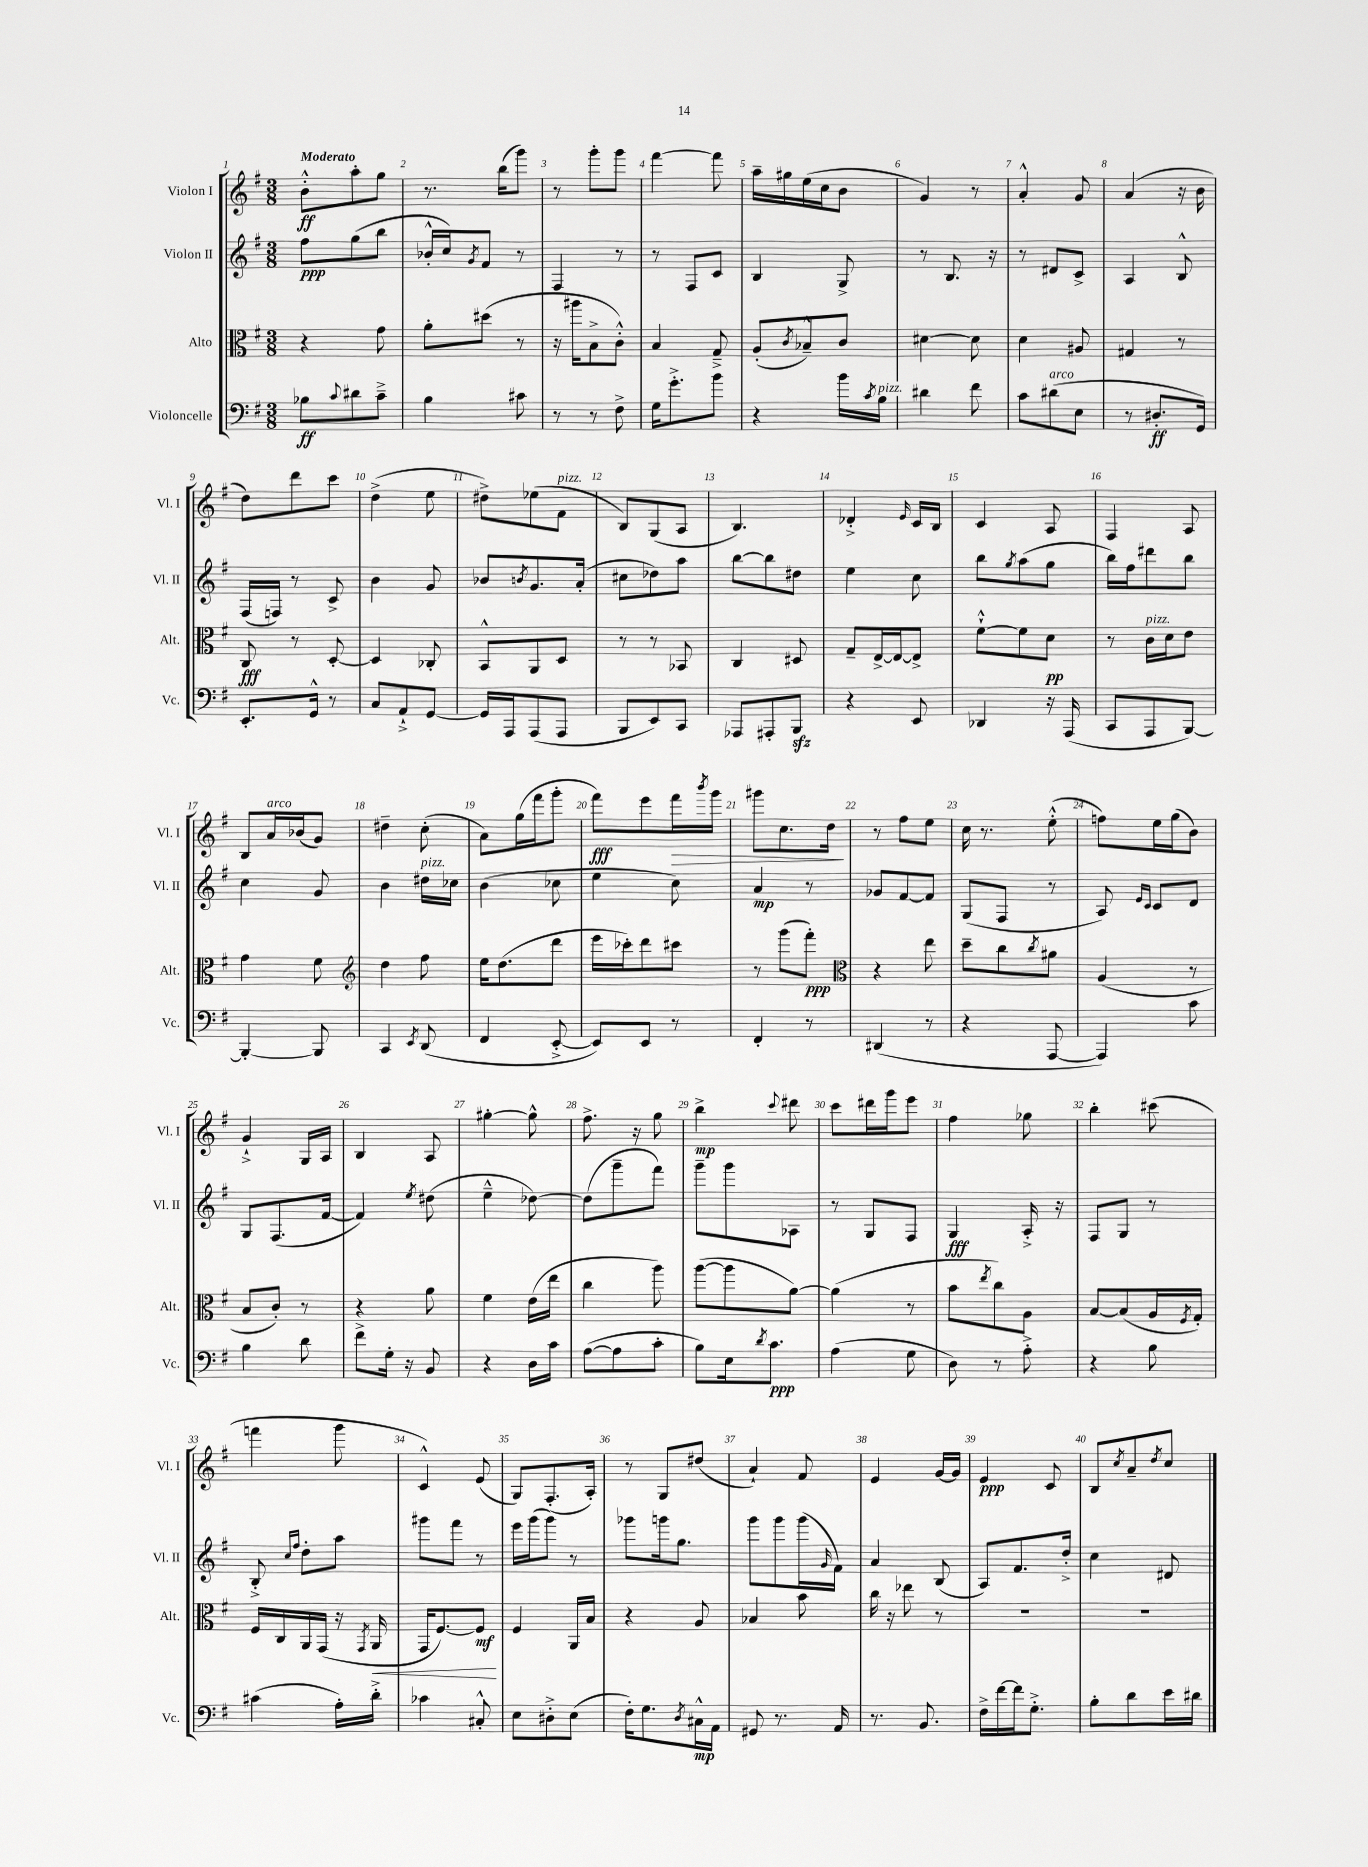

**kern	**dynam	**kern	**dynam	**kern	**dynam	**kern	**dynam
*part4	*part4	*part3	*part3	*part2	*part2	*part1	*part1
*staff4	*staff4	*staff3	*staff3	*staff2	*staff2	*staff1	*staff1
*I"Violoncelle	*	*I"Alto	*	*I"Violon II	*	*I"Violon I	*
*I'Vc.	*	*I'Alt.	*	*I'Vl. II	*	*I'Vl. I	*
*clefF4	*	*clefC3	*	*clefG2	*	*clefG2	*
*k[f#]	*	*k[f#]	*	*k[f#]	*	*k[f#]	*
*M3/8	*	*M3/8	*	*M3/8	*	*M3/8	*
=1	=1	=1	=1	=1	=1	=1	=1
!	!	!	!	!	!	!LO:TX:a:B:t=Moderato	!
8B-X\L	ff	4r	.	8ff#\L	ppp	8b'^^\L	ff
8qqc/	.	.	.	.	.	.	.
8d#X\	.	.	.	(8gg\	.	8aa'\	.
8c~^\J	.	8g\	.	8bb\J	.	8gg\J	.
=2	=2	=2	=2	=2	=2	=2	=2
4B\	.	8a'\L	.	16b-X'^^/LL	.	8.r	.
.	.	.	.	16cc/J)	.	.	.
.	.	.	.	8qg/	.	.	.
.	.	(8dd#X\J	.	8f#/J	.	.	.
.	.	.	.	.	.	(16bb\KL	.
8c#X\	.	8r	.	8r	.	8ggg\J)	.
=3	=3	=3	=3	=3	=3	=3	=3
8r	.	16r	.	4F#/	.	8r	.
.	.	16aa#X\KL	.	.	.	.	.
8r	.	8B^\	.	.	.	8ggg'\L	.
8F#^\	.	8c'^^\J)	.	8r	.	8ggg\J	.
=4	=4	=4	=4	=4	=4	=4	=4
16G\KL	.	4B/	.	8r	.	[4fff#\	.
8.g'^\	.	.	.	.	.	.	.
.	.	.	.	8F#/L	.	.	.
8b\J	.	8G~^/	.	8c/J	.	8fff#\]	.
=5	=5	=5	=5	=5	=5	=5	=5
4r	.	(8A'/L	.	4B/	.	16aa~\LL	.
.	.	.	.	.	.	16gg#X\	.
.	.	8qc/	.	.	.	.	.
.	.	8B-X~^^/)	.	.	.	(16ee\	.
.	.	.	.	.	.	16cc\J	.
16b\LL	.	8c/J	.	8G^/	.	8b\J	.
8qc/	.	.	.	.	.	.	.
!LO:TX:a:i:t=pizz.	!	!	!	!	!	!	!
16B\JJ	.	.	.	.	.	.	.
=6	=6	=6	=6	=6	=6	=6	=6
4d#X\	.	[4d#X\	.	8r	.	4g/)	.
.	.	.	.	8.B/	.	.	.
8f#\	.	8d#\]	.	.	.	8r	.
.	.	.	.	16r	.	.	.
=7	=7	=7	=7	=7	=7	=7	=7
8c\L	.	4d\	.	8r	.	4a'^^/	.
!LO:TX:a:i:t=arco	!	!	!	!	!	!	!
(8d#X\	.	.	.	8d#X/L	.	.	.
8E\J	.	8A#X/	.	8c^/J	.	8g/	.
=8	=8	=8	=8	=8	=8	=8	=8
8r	.	4G#X/	.	4A/	.	(4a/	.
8.D#X'/L	ff	.	.	.	.	.	.
.	.	8r	.	8B^^/	.	16r	.
16GG/Jk)	.	.	.	.	.	16b\	.
!!LO:LB:g=z
=9	=9	=9	=9	=9	=9	=9	=9
8.EE'/L	.	8C/	fff	(16F#/LL	.	8dd\L)	.
.	.	.	.	16Fn/JJ)	.	.	.
.	.	8r	.	8r	.	8ddd\	.
16GG^^/Jk	.	.	.	.	.	.	.
8r	.	[8D'/	.	8c^/	.	8ccc\J	.
=10	=10	=10	=10	=10	=10	=10	=10
8C/L	.	4D/]	.	4b\	.	(4dd^\	.
8AA`^/	.	.	.	.	.	.	.
[8GG/J	.	8C-X'/	.	8g/	.	8ee\	.
=11	=11	=11	=11	=11	=11	=11	=11
16GG/LL]	.	8BB^^/L	.	8b-X/L	.	8dd#X^\L)	.
16AAA/J	.	.	.	.	.	.	.
.	.	.	.	8qbn/	.	.	.
(8AAA/	.	8AA/	.	8.g/	.	(8ee-X\	.
!	!	!	!	!	!	!LO:TX:a:i:t=pizz.	!
8AAA/J	.	8D/J	.	.	.	8f#\J	.
.	.	.	.	(16a'/Jk	.	.	.
=12	=12	=12	=12	=12	=12	=12	=12
8BBB/L	.	8r	.	8cc#X\L	.	8B/L)	.
8EE/)	.	8r	.	8dd-X\)	.	(8G/	.
8CC/J	.	8BB-X/	.	8aa\J	.	8A/J	.
=13	=13	=13	=13	=13	=13	=13	=13
8AAA-X/L	.	4C/	.	[8bb\L	.	4.B/)	.
8AAA#X'/	.	.	.	8bb\]	.	.	.
8BBBzz/J	.	8D#X/	.	8dd#X\J	.	.	.
=14	=14	=14	=14	=14	=14	=14	=14
4r	.	8G~/L	.	4ee\	.	4d-X'^/	.
.	.	[16E^/L	.	.	.	.	.
.	.	16E/J_	.	.	.	.	.
.	.	.	.	.	.	16qqe/	.
8EE/	.	8E^/J]	.	8cc\	.	16c/LL	.
.	.	.	.	.	.	16B/JJ	.
=15	=15	=15	=15	=15	=15	=15	=15
4DD-X/	.	[8f#`^^\L	.	8bb\L	.	4c/	.
.	.	.	.	8qgg/	.	.	.
.	.	8f#\]	.	(8aa\	.	.	.
16r	.	8d\J	pp	8gg\J	.	8A/	.
(16AAA/	.	.	.	.	.	.	.
=16	=16	=16	=16	=16	=16	=16	=16
8CC/L	.	8r	.	16bb\LL)	.	4F#/	.
.	.	.	.	16ff#\J	.	.	.
!	!	!LO:TX:a:i:t=pizz.	!	!	!	!	!
8AAA/	.	16c\LL	.	8ddd#X\	.	.	.
.	.	16d\J	.	.	.	.	.
[8BBB/J)	.	8e\J	.	8bb\J	.	8A/	.
!!LO:LB:g=z
=17	=17	=17	=17	=17	=17	=17	=17
4BBB'/_	.	4g\	.	4cc\	.	8B/L	.
!	!	!	!	!	!	!LO:TX:a:i:t=arco	!
.	.	.	.	.	.	16a/L	.
.	.	.	.	.	.	(16b-X/J	.
8BBB/]	.	8f#\	.	8g/	.	8g/J)	.
=18	=18	=18	=18	=18	=18	=18	=18
*	*	*clefG2	*	*	*	*	*
4CC/	.	4dd\	.	4b\	.	4dd#X~\	.
8qEE/	.	.	.	.	.	.	.
!	!	!	!	!LO:TX:a:i:t=pizz.	!	!	!
(8DD/	.	8ff#\	.	16dd#X\LL	.	(8cc'\	.
.	.	.	.	16cc-X\JJ	.	.	.
=19	=19	=19	=19	=19	=19	=19	=19
4FF#/	.	16ee\KL	.	(4b\	.	8a\L)	.
.	.	(8.dd\	.	.	.	.	.
.	.	.	.	.	.	(16gg\L	.
.	.	.	.	.	.	16fff#\J	.
[8EE'^/	.	8ddd\J	.	8cc-X\	.	8ggg'\J	.
=20	=20	=20	=20	=20	=20	=20	=20
8EE/L])	.	16eee\LL	.	4ee\	.	8fff#\L)	fff
.	.	16ccc-X'\J)	.	.	.	.	.
8EE/J	.	8ddd\	.	.	.	8eee\	.
!	!	!	!	!	!	!	!LO:HP:b
8r	.	8ccc#X\J	.	8cc\)	.	16fff#\L	>
.	.	.	.	.	.	8qbbb/	.
.	.	.	.	.	.	16ggg\JJ	.
=21	=21	=21	=21	=21	=21	=21	=21
4FF#'/	.	8r	.	4a/	mp	8ggg#X\L	.
.	.	(8ggg\L	.	.	.	8.cc\	.
8r	.	8fff#'\J)	ppp	8r	.	.	.
.	.	.	.	.	.	16dd\Jk	.
.	.	.	.	.	.	.	]
=22	=22	=22	=22	=22	=22	=22	=22
*	*	*clefC3	*	*	*	*	*
(4DD#X/	.	4r	.	8g-X/L	.	8r	.
.	.	.	.	[8f#/	.	8ff#\L	.
8r	.	8ee\	.	8f#/J]	.	8ee\J	.
=23	=23	=23	=23	=23	=23	=23	=23
4r	.	8dd~\L	.	(8G/L	.	16cc\	.
.	.	.	.	.	.	8.r	.
.	.	8cc\	.	8F#/J	.	.	.
.	.	8qcc/	.	.	.	.	.
[8AAA/	.	8a#X\J	.	8r	.	(8ee'^^\	.
=24	=24	=24	=24	=24	=24	=24	=24
4AAA/])	.	(4A/	.	8A/)	.	8ffn\L)	.
.	.	.	.	16qqe/LL	.	.	.
.	.	.	.	16qqc/JJ	.	.	.
.	.	.	.	8c/L	.	16ee\L	.
.	.	.	.	.	.	(16gg\J	.
8c\	.	8r	.	8d/J	.	8b\J)	.
!!LO:LB:g=z
=25	=25	=25	=25	=25	=25	=25	=25
4B\	.	8B/L	.	8G/L	.	4g`^/	.
.	.	8c'/J)	.	(8.F#/	.	.	.
8d\	.	8r	.	.	.	16G/LL	.
.	.	.	.	[16f#/Jk	.	16A/JJ	.
=26	=26	=26	=26	=26	=26	=26	=26
8f#^\L	.	4r	.	4f#/])	.	4B/	.
16G'\Jk	.	.	.	.	.	.	.
16r	.	.	.	.	.	.	.
.	.	.	.	8qee/	.	.	.
8BB/	.	8a\	.	(8dd#X\	.	8A/	.
=27	=27	=27	=27	=27	=27	=27	=27
4r	.	4f#\	.	4ee~^^\	.	[4gg#X'\	.
16D\LL	.	(16e\LL	.	[8dd-X\)	.	8gg#^^\]	.
16c\JJ	.	16ee\JJ	.	.	.	.	.
=28	=28	=28	=28	=28	=28	=28	=28
([8A\L	.	4cc\	.	(8dd-\L]	.	8.ff#^\	.
8A\]	.	.	.	8ggg~\	.	.	.
.	.	.	.	.	.	16r	.
8c'\J	.	8aa\)	.	8fff#\J)	.	8gg\	.
=29	=29	=29	=29	=29	=29	=29	=29
8B\L)	.	([8aa\L	.	8ggg~\L	.	4bb^\	mp
16E\k	.	8aa\]	.	8ggg\	.	.	.
8qd/	.	.	.	.	.	.	.
8.c\J	ppp	.	.	.	.	.	.
.	.	.	.	.	.	8qqccc/	.
.	.	[8a\J)	.	8A-X\J	.	8ddd#X\	.
=30	=30	=30	=30	=30	=30	=30	=30
(4A\	.	(4a\]	.	8r	.	8ccc\L	.
.	.	.	.	8G/L	.	16ddd#X\L	.
.	.	.	.	.	.	16ggg\J	.
8G\	.	8r	.	8F#/J	.	8eee\J	.
=31	=31	=31	=31	=31	=31	=31	=31
8D\)	.	8b\L	.	4G/	fff	4ff#\	.
.	.	8qee/	.	.	.	.	.
8r	.	8cc\)	.	.	.	.	.
8A'^\	.	8A\J	.	16A'^/	.	8gg-X\	.
.	.	.	.	16r	.	.	.
=32	=32	=32	=32	=32	=32	=32	=32
4r	.	[8B/L	.	8F#/L	.	4bb'\	.
.	.	(8B/]	.	8G/J	.	.	.
8B\	.	16A/L	.	8r	.	(8ccc#X\	.
.	.	8qF#/	.	.	.	.	.
.	.	16G'/JJ)	.	.	.	.	.
!!LO:LB:g=z
=33	=33	=33	=33	=33	=33	=33	=33
(4c#X\	.	16F#/LL	.	8B'^/	.	4fffn\	.
.	.	16C/	.	.	.	.	.
.	.	.	.	16qqcc/LL	.	.	.
.	.	.	.	16qqff#/JJ	.	.	.
.	.	16AA/	.	8dd'\L	.	.	.
.	.	(16GG/JJ	.	.	.	.	.
16A'\LL)	.	16r	.	8aa\J	.	8ggg\	.
.	.	8qGG/	.	.	.	.	.
!	!	!	!LO:HP:b	!	!	!	!
16d'^\JJ	.	16AA/	<	.	.	.	.
=34	=34	=34	=34	=34	=34	=34	=34
4c-X\	.	16GG/KL	.	8ggg#X\L	.	4c^^/)	.
.	.	[8.F#/)	.	.	.	.	.
.	.	.	.	8fff#\J	.	.	.
8C#X'^^/	.	8F#/J]	mf	8r	.	(8e/	.
.	.	.	[	.	.	.	.
=35	=35	=35	=35	=35	=35	=35	=35
8E\L	.	4F#/	.	16eee\LL	.	8G/L)	.
.	.	.	.	(16ggg\J	.	.	.
8D#X'^\	.	.	.	8ggg\J)	.	(8.F#'/	.
(8E\J	.	16AA/LL	.	8r	.	.	.
.	.	16B/JJ	.	.	.	16A'/Jk)	.
=36	=36	=36	=36	=36	=36	=36	=36
16F#'\KL)	.	4r	.	8ggg-X\L	.	8r	.
8.G\	.	.	.	.	.	.	.
.	.	.	.	16gggn\k	.	8G/L	.
.	.	.	.	8.gg\J	.	.	.
8qD/	.	.	.	.	.	.	.
16C#X^^\L	mp	8A/	.	.	.	(8dd#X/J	.
16AA\JJ	.	.	.	.	.	.	.
=37	=37	=37	=37	=37	=37	=37	=37
8GG#X/	.	4B-X/	.	8ggg\L	.	4a`/)	.
8.r	.	.	.	8ggg\	.	.	.
.	.	8b\	.	(16ggg\L	.	8f#/	.
.	.	.	.	16qqg/	.	.	.
16AA/	.	.	.	16f#\JJ)	.	.	.
=38	=38	=38	=38	=38	=38	=38	=38
8.r	.	16cc\	.	4a/	.	4e/	.
.	.	16r	.	.	.	.	.
.	.	8ee-X\	.	.	.	.	.
8.BB/	.	.	.	.	.	.	.
.	.	8r	.	(8B/	.	[16g/LL	.
.	.	.	.	.	.	16g/JJ]	.
=39	=39	=39	=39	=39	=39	=39	=39
16F#^\LL	.	4.r	.	8A/L)	.	4e/	ppp
[16f#\	.	.	.	.	.	.	.
16f#\J]	.	.	.	8.f#/	.	.	.
8.G'^\J	.	.	.	.	.	.	.
.	.	.	.	.	.	8c/	.
.	.	.	.	16dd'^/Jk	.	.	.
=40	=40	=40	=40	=40	=40	=40	=40
8B'\L	.	4.r	.	4cc\	.	8B/L	.
.	.	.	.	.	.	8qcc/	.
8d\	.	.	.	.	.	8a~/	.
.	.	.	.	.	.	8qdd/	.
16e\L	.	.	.	8d#X/	.	8cc/J	.
16d#X\JJ	.	.	.	.	.	.	.
==	==	==	==	==	==	==	==
*-	*-	*-	*-	*-	*-	*-	*-
